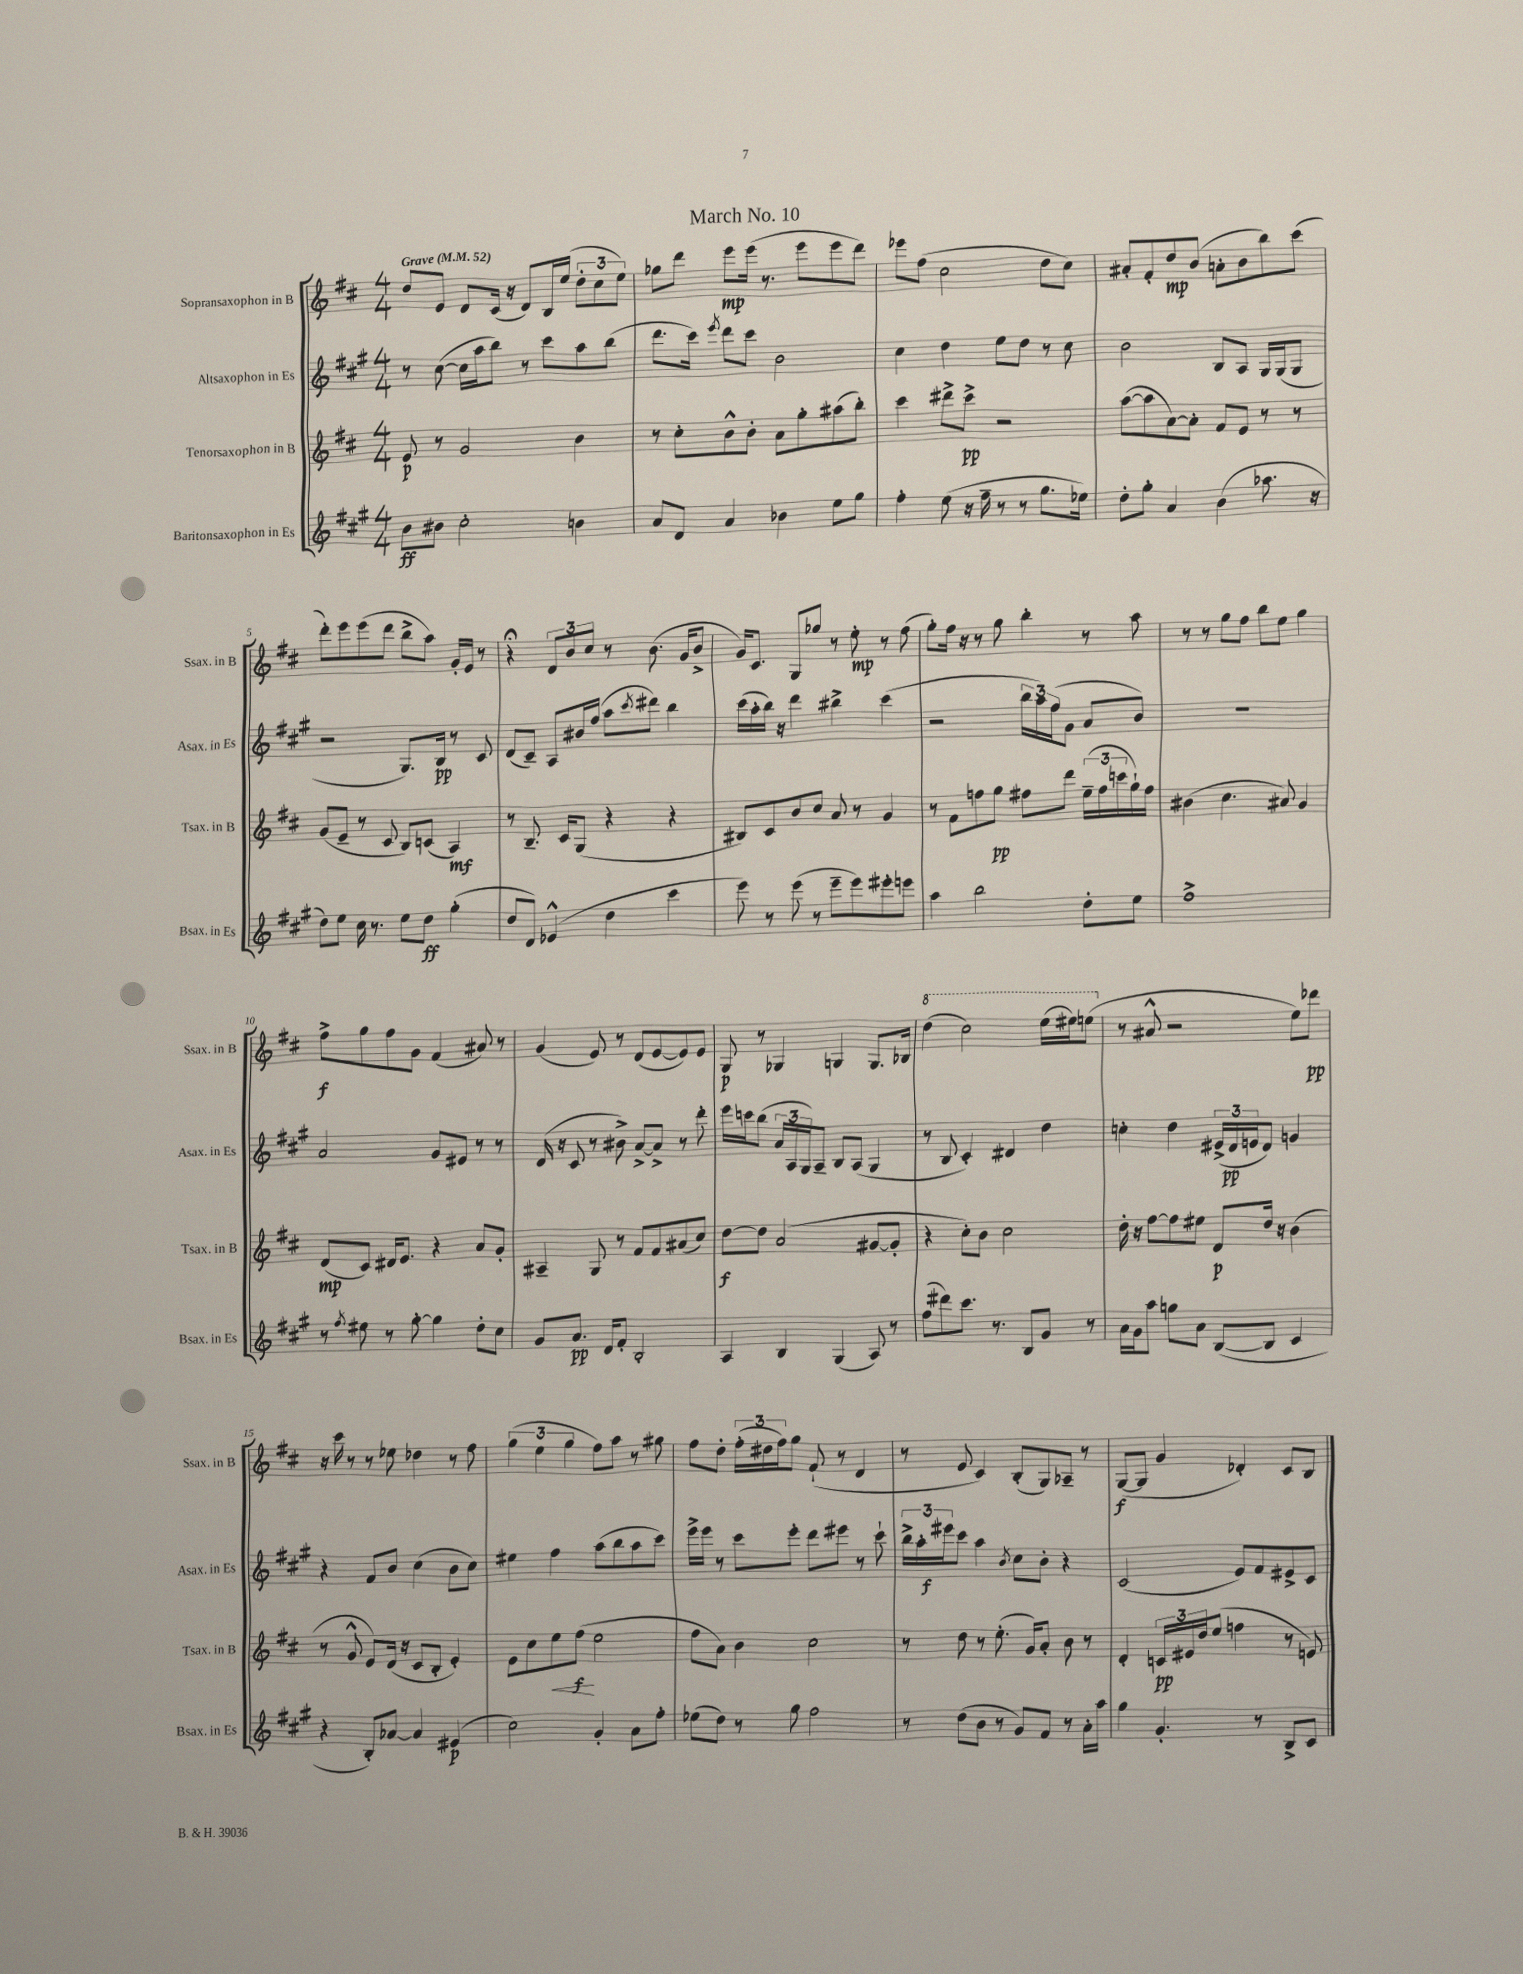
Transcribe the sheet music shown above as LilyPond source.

\header { title = "March No. 10" }
<<
\new StaffGroup <<
\new Staff = "s0" \with { instrumentName = "Sopransaxophon in B" shortInstrumentName = "Ssax. in B" } {
    \clef treble \key d \major \numericTimeSignature \time 4/4 \tempo "Grave" 4 = 52
    d''8 e'8 d'8 cis'16( r16 d'8) b16 e''16( \tuplet 3/2 { d''8-. cis''8 e''8) } |
    ges''8 d'''8 e'''8\mp e'''16( r8. e'''8 e'''8 d'''8) |
    ees'''8 fis''8( cis''2 d''8 cis''8) |
    ais'8-. fis'8-. d''8\mp b'8( a'8-. b'8 b''8) cis'''8( |
    d'''8-.) e'''8 e'''8( d'''8 b''8-> a''8) g'16-. e'16 r8 |
    r4\fermata \tuplet 3/2 { d'8 b'8 cis''8 } r8 b'8.( g'16 b'8-> |
    g'16) cis'8. g8 ges''8 r8 e''8-.\mp r8 fis''8( |
    g''8-.) fis''16 r16 r8 g''8 b''4-. r8 a''8 |
    r8 r8 g''8 fis''8 b''8 e''8 g''4 |
    fis''8->\f g''8 fis''8 g'8 fis'4( ais'8) r8 |
    g'4( e'8) r8 d'8( e'8~ e'8) e'8 |
    g8\p r8 ges4 g4 g8. bes16 |
    \ottava #1 d'''4( cis'''2) e'''16( eis'''16) e'''8( \ottava #0 |
    r8 ais'8-^ r2 e''8) des'''8\pp |
    r16 cis'''16 r8 r8 ees''8 des''4 r8 fis''8 |
    \tuplet 3/2 { g''4( e''4 g''4 } fis''8) a''8 r8 gis''8 |
    fis''8 d''8-. \tuplet 3/2 { fis''16-.( dis''16 fis''16) } g''8 fis'8-!( r8 d'4 |
    r8 e'8 cis'4) b8-.( g8) aes8-- r8 |
    g8~\f( g8 g'4 des'4-.) cis'8 b8 \bar "|." |
}
\new Staff = "s1" \with { instrumentName = "Altsaxophon in Es" shortInstrumentName = "Asax. in Es" } {
    \clef treble \key a \major \numericTimeSignature \time 4/4
    r8 cis''8~( cis''16 a''16 b''8) r8 cis'''8 a''8 b''8( |
    d'''8. cis'''16) \acciaccatura { e'''8 } d'''8 cis'''8 b'2 |
    cis''4 d''4 e''8 d''8 r8 cis''8 |
    b'2 b8 a8 gis16 gis16( gis8 |
    r2 gis8.) b16\pp r8 cis'8 |
    d'8( cis'8--) a8 bis'16 fis''16( a''8 \acciaccatura { cis'''8 } dis'''8) b''4 |
    cis'''16( a''16-. b''16) r16 d'''4 bis''4-> cis'''4( |
    r2 \tuplet 3/2 { b''16 a''16) fis''16( } gis'8 a'8 b'8) |
    r1 |
    a'2 gis'8 eis'8 r8 r8 |
    d'16( r16 cis'8 r8 bis'8->) a'8~-> a'8-> r8 d'''8-. |
    e'''16 c'''16 b''8( \tuplet 3/2 { a'16 a16 gis16) } a8-- b8 a8( gis4 |
    r8 b8 cis'4-.) dis'4 d''4 |
    c''4-. d''4 \tuplet 3/2 { eis'16->( d'16\pp e'16 } d'8) g'4 |
    r4 fis'8 b'8 cis''4( b'8 cis''8) |
    eis''4 fis''4 a''8( b''8 a''8 cis'''8) |
    e'''16-> e'''16 r8 cis'''8 e'''8-. d'''8 eis'''8 r8 cis'''8-! |
    \tuplet 3/2 { b''16-> a''16-. eis'''16\f } cis'''8 a''4 \acciaccatura { b'8 } cis''8 b'8-. r4 |
    cis'2( e'8) fis'8 eis'8-> cis'8 \bar "|." |
}
\new Staff = "s2" \with { instrumentName = "Tenorsaxophon in B" shortInstrumentName = "Tsax. in B" } {
    \clef treble \key d \major \numericTimeSignature \time 4/4
    e'8\p r8 g'2 b'4 |
    r8 cis''8-. b'8-^ b'8-. a'8 g''8-. ais''8( b''8-.) |
    cis'''4 dis'''8-> cis'''8->\pp r2 |
    a''8~( a''8 a'8~) a'8-. fis'8 e'8 r8 r8 |
    g'8( e'8-- r8 cis'8 b8) c'8( a4\mf) |
    r8 b8.-- cis'16 g8( r4 r4 |
    bis8) cis'8 b'8 cis''8 a'8 r8 g'4 |
    r8 fis'8 f''8 g''8\pp fis''8 d'''8 \tuplet 3/2 { e''16--( fis''16 c'''16 } g''16-!) fis''16 |
    bis'4( cis''4. ais'8) g'4 |
    d'8\mp( cis'8) dis'16 e'8. r4 a'8 g'8-. |
    ais4-- g8 r8 fis'8 fis'8 ais'8( cis''8) |
    d''8~\f d''8 a'2( gis'8~ gis'8-. |
    r4 cis''8-.) b'8 cis''2 |
    d''16-. r16 fis''8~ fis''8 eis''8 d'8\p d''16 r16 b'4( |
    r8 g'8-^ e'8) d'16( r16 cis'8 b8-. e'4-.) |
    e'8 cis''8 e''8\< fis''8\f\!( e''2 |
    fis''8 a'8) b'4 cis''2 |
    r8 d''8 r8 e''8.-.( g'16) a'8-. b'8 r8 |
    d'4-. \tuplet 3/2 { c'16\pp eis'16 d''16 } e''8( f''4 r8 e'8) \bar "|." |
}
\new Staff = "s3" \with { instrumentName = "Baritonsaxophon in Es" shortInstrumentName = "Bsax. in Es" } {
    \clef treble \key a \major \numericTimeSignature \time 4/4
    b'8\ff bis'8 cis''2-. b'4 |
    a'8 d'8 a'4 bes'4 e''8 gis''8 |
    fis''4-. e''8( r16 fis''16-- r8 r8 gis''8. ees''16) |
    d''8-. gis''8-. a'4 b'4( aes''8. r16 |
    d''8) e''8 cis''16 r8. e''8 d''8\ff gis''4-.( |
    d''8 d'8) ees'4-^( d''4 cis'''4 |
    e'''8) r8 e'''8( r8 e'''8-- e'''8) eis'''8-. e'''8 |
    a''4 b''2 d''8-. e''8 |
    fis''1-> |
    r8 \acciaccatura { fis''8 } eis''8 r8 gis''8~-. gis''4 d''8-. cis''8 |
    gis'8 a'8.\pp d'16 fis'8-. b2-. |
    a4 b4 gis4( a8) r8 |
    fis''8( dis'''8) cis'''8. r8. b8 gis'8 r8 |
    a'16 gis'16 a''8 g''8 a'8 b8~( b8 cis'4 |
    r4 b8-.) aes'8~ aes'4 eis'4\p( |
    cis''2) gis'4-. a'8 fis''8-. |
    ees''8( d''8) r8 gis''8 fis''2 |
    r8 d''8( b'8 r8 gis'8) fis'8 r8 a'16-. a''16 |
    gis''4 gis'4.-. r8 b8-> cis'8 \bar "|." |
}
>>
>>
